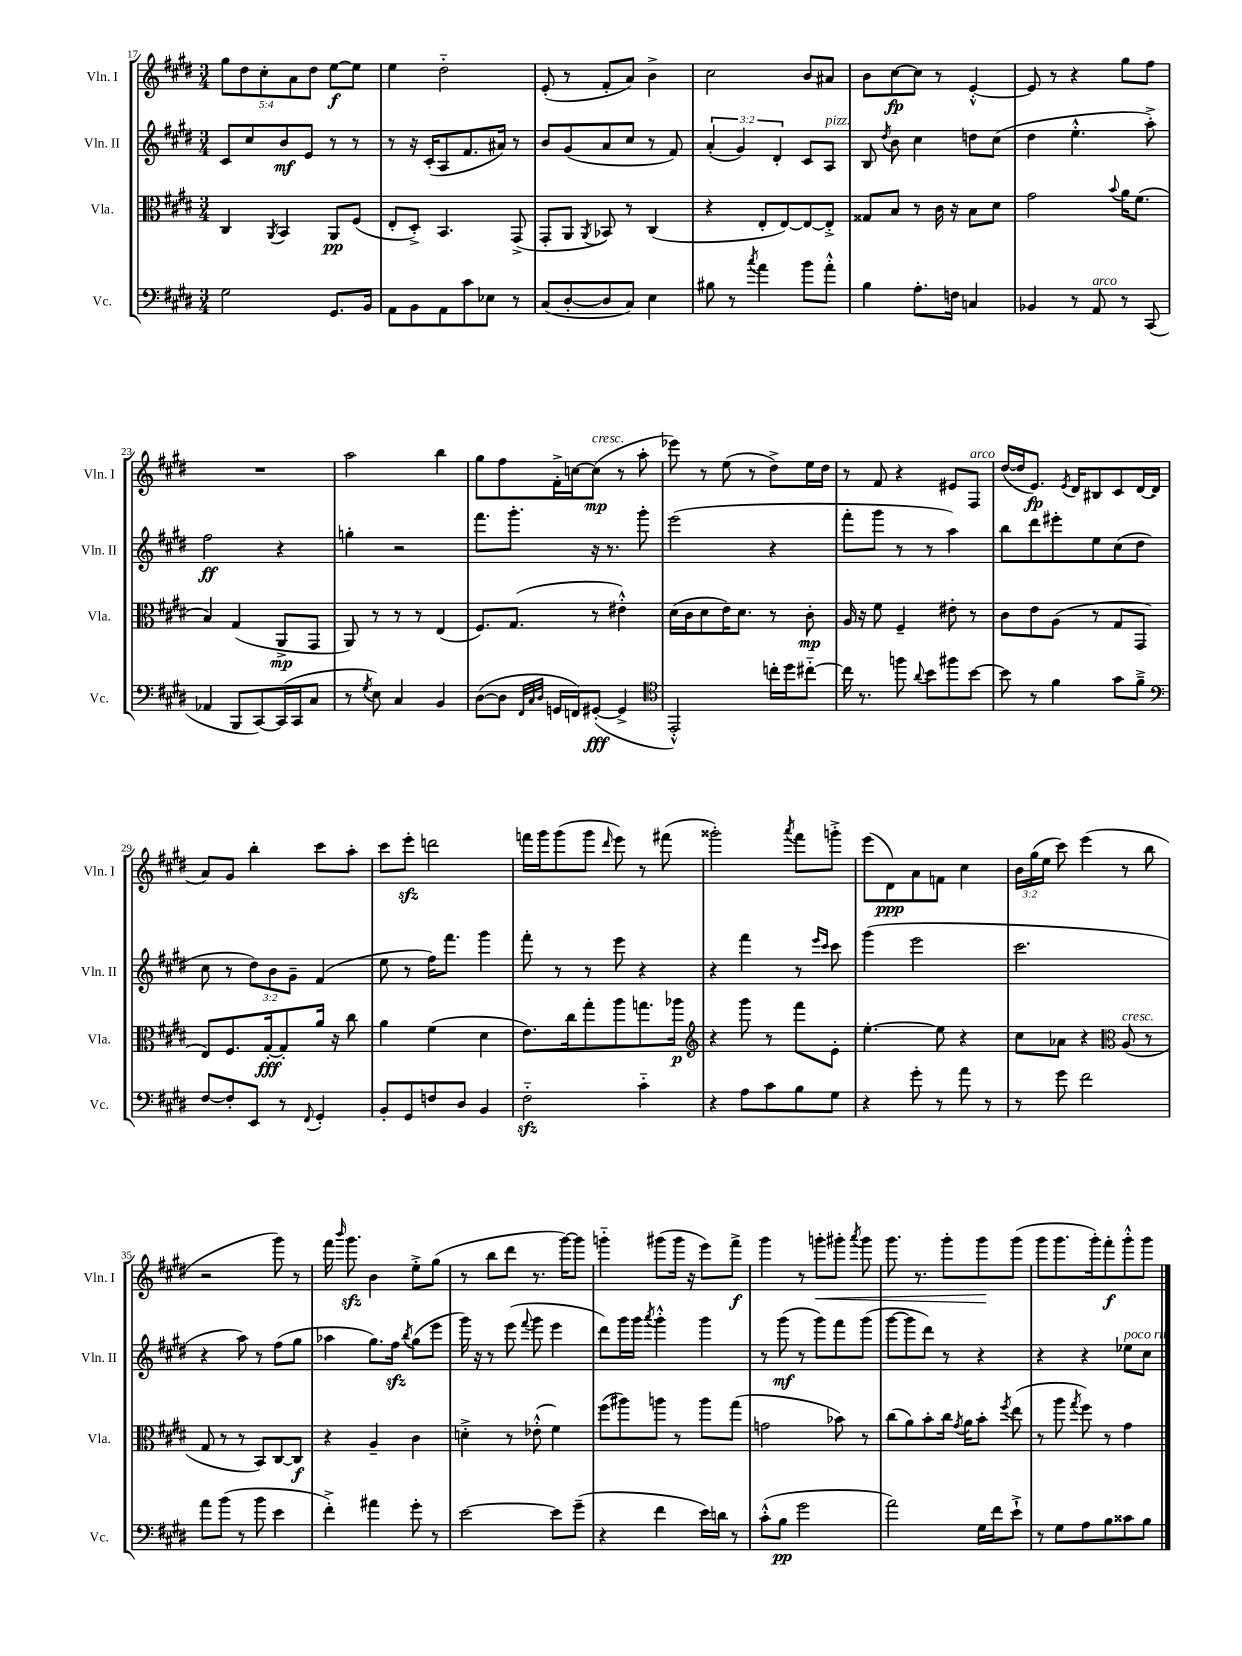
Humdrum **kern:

**kern	**kern	**kern	**kern
*staff4	*staff3	*staff2	*staff1
*clefF4	*clefC3	*clefG2	*clefG2
*k[f#c#g#d#]	*k[f#c#g#d#]	*k[f#c#g#d#]	*k[f#c#g#d#]
*M3/4	*M3/4	*M3/4	*M3/4
2G#\	4C#/	8c#/L	10gg#\L
.	.	.	10dd#\
.	.	8cc#/	.
.	.	.	10cc#'\
.	8qAA/	.	.
.	4BB/	8b/	.
.	.	.	10a\
.	.	8e/J	.
.	.	.	10dd#\J
8.GG#/L	8AA/L	8r	[8ee\L
.	(8F#/J	8r	8ee\]J
16BB/Jk	.	.	.
=	=	=	=
8AA\L	8E'/L	8r	4ee\
8BB\	8D#'^/J)	16r	.
.	.	(16c#'/LK	.
8AA\	4.BB/	8A/	2dd#'~\
8c#\	.	8.f#/	.
8E-\J	.	.	.
.	.	16a#/Jk)	.
8r	(8GG#^/	8r	.
=	=	=	=
(8C#/L	8GG#'/L	8b/L	(8e'/
[8D#'/	8AA/J	(8g#/	8r
.	8qAA/	.	.
8D#/]	8BB-/)	8a/	8f#'/L
8C#/J)	8r	8cc#/J	8a/J)
4E\	(4C#/	8r	4b^\
.	.	8f#/)	.
=	=	=	=
8B#\	4r	(6a'/	2cc#\
8r	.	.	.
.	.	6g#/)	.
8qcc#/	.	.	.
4a\	8E'/L	.	.
.	.	6d#'/	.
.	[8E/)	.	.
8b\L	8E/_	8c#/L	8b/L
8a'^^\J	8E'^/]J	8A/J	8a#/J
=	=	=	=
4B\	8G##/L	8B/	8b\L
.	.	8qdd#/	.
.	8B/J	8b\	[8cc#\
8.A'\L	8r	4cc#\	8cc#\]J
.	16c#\	.	8r
16F\Jk	16r	.	.
4C/	8B\L	8dd\L	[4e'^^/
.	8d#\J	(8cc#\J	.
=	=	=	=
4BB-/	2g#\	4dd#\	8e/]
.	.	.	8r
8r	.	4.ee'^^\	4r
8AA/	.	.	.
.	8qqb/	.	.
8r	16a\LK	.	8gg#\L
.	(8.f#\J	.	.
(8CC#/	.	8aa'^\)	8ff#\J
=	=	=	=
4AA-/	4B/)	2ff#\	2.r
8BBB/L	(4G#/	.	.
[8CC#/)	.	.	.
(16CC#/]L	8AA^/L	4r	.
16CC#/J	.	.	.
8C#/J	8GG#/J	.	.
=	=	=	=
8r	8AA/)	4gg'\	2aa\
8qG#/	.	.	.
8E\)	8r	.	.
4C#/	8r	2r	.
.	8r	.	.
4BB/	(4E/	.	4bb\
=	=	=	=
([8D#\L	8.F#/L)	8.fff#\L	8gg#\L
8D#\]J	.	.	8ff#\
.	(8.G#/J	8.ggg#'\J	.
32qqFF#/LLL	.	.	.
32qqC#/	.	.	.
32qqD#/JJJ	.	.	.
16GG/LL	.	.	16f#'^\L
16FF/J)	.	.	[16cc\J
([8GG#'/J	8r	16r	(8cc\]J
.	.	8.r	.
4GG#^/]	4e#'^^\)	.	8r
.	.	8ggg#'\	8aa'\
=	=	=	=
*clefC4	*	*	*
2EE'^^/)	(16d#\LL	(2eee\	8eee-\)
.	16c#\J	.	.
.	8d#\	.	8r
.	16e\K)	.	(8ee\
.	8.d#\J	.	.
.	.	.	8r
16cc'\LL	8r	4r	8dd#^\L)
16dd#\J	.	.	.
[8cc#'~\J	8c#'\	.	16ee\L
.	.	.	16dd#\JJ
=	=	=	=
16cc#\]	16A/	8fff#'\L	8r
8.r	16r	.	.
.	8f#\	8ggg#\J	8f#/
8ff\	4F#~/	8r	4r
8qqa/	.	.	.
8b\L	.	8r	.
8ff#\	8e#'\	4aa\)	8e#/L
[8b\J	8r	.	8F#/J
=	=	=	=
8b\]	8c#\L	8bb\L	([16dd#/LL
.	.	.	16dd#/]J
8r	8e\	8ddd#\	8.e/J)
4f#\	(8A\J	8eee#'\	.
.	.	.	8qe/
.	.	.	16d#/LK
.	8r	8ee\	8B#/
8g#\L	8G#/L	(8cc#\	8c#/
8f#~^\J	8GG#/J	8dd#\J	[16d#/L
.	.	.	(16d#/]JJ
=	=	=	=
*clefF4	*	*	*
[8F#/L	8E/L)	8cc#\	8a/L)
8F#'/]	8.F#/	8r	8g#/J
8EE/J	.	12dd#\L)	4bb'\
.	[16G#'/k	.	.
.	.	12b\	.
8r	8G#'/]	.	.
.	.	12g#~\J	.
8qqFF#/	.	.	.
4GG#'/	16a/Jk	(4f#/	8ccc#\L
.	16r	.	.
.	8cc#\	.	8aa'\J
=	=	=	=
8BB'/L	4a\	8ee\	8ccc#\L
8GG#/	.	8r	8eee'\J
8F/	(4f#\	16ff#\LK)	2ddd\
.	.	8.fff#\J	.
8D#/J	.	.	.
4BB/	4d#\	4ggg#\	.
=	=	=	=
2F#'~\	8.e\L)	8fff#'\	16fff\LL
.	.	.	16ggg#\J
.	.	8r	(8ggg#\
.	16cc#\k	.	.
.	8gg#'\	8r	8ggg#\J
.	.	.	16qqddd#/
.	8aa\	8eee\	8eee\)
4c#'~\	8.gg\	4r	8r
.	.	.	(8fff#\
.	16aa-\Jk	.	.
=	=	=	=
*	*clefG2	*	*
4r	4r	4r	2ggg##'\)
8A\L	8ggg#\	4fff#\	.
8c#\	8r	.	.
.	.	.	8qaaa/
8B\	8fff#\L	8r	8fff#\L
.	.	16qqeee/LL	.
.	.	16qqccc#/JJ	.
8G#\J	8e'\J	8ccc#\	8ggg'^\J
=	=	=	=
4r	[4.ee'\	(4ggg#\	(8eee\L
.	.	.	8d#\)
8g#'\	.	2eee\	8a\
8r	8ee\]	.	8f\J
8a\	4r	.	4cc#\
8r	.	.	.
=	=	=	=
8r	8cc#\L	2.ccc#\	24b\LL
.	.	.	(24gg#\
.	.	.	24ee\JJ
8g#\	8a-\J	.	8ccc#\)
2f#\	4r	.	(4eee\
*	*clefC3	*	*
.	(8A/	.	8r
.	8r	.	8bb\
=	=	=	=
8a\L	8G#/	4r	2r
(8b\J	8r	.	.
8r	8r	8aa\)	.
8b\	8BB/L)	8r	.
4e\	[8C#/	(8ff#\L	8ggg#\)
.	8C#/]J	8gg#\J	8r
=	=	=	=
4f#'^\)	4r	4aa-\	16fff#\
.	.	.	16qqbbb/
.	.	.	8.ggg#\
4a#\	4A~/	8.gg#\L)	4b\
.	.	16ff#\Jk	.
.	.	8qbb/	.
8g#'\	4c#\	(8gg#\L	8ee'^\L
8r	.	8eee\J	(8gg#\J
=	=	=	=
[2e\	4d'^\	16ggg#\)	8r
.	.	16r	.
.	.	8r	8bb\L
.	8r	(8eee\	8ddd#\J
.	.	8qqfff#/	.
.	(8e-'^^\	8ggg#\	8.r
8e\]L	4f#\)	4eee\	.
.	.	.	[16ggg#\LK)
(8g#~\J	.	.	8ggg#\]J
=	=	=	=
4r	(8ff#\L	8ddd#\L)	4ggg'~\
.	8aa#\)	16ggg#\L	.
.	.	16ggg#\JJ	.
.	.	8qaaa/	.
4f#\	8aa\J	4ggg#'^^\	(8ggg#\L
.	8r	.	16ggg#\Jk
.	.	.	16r
16e\LL)	8aa\L	4ggg#\	8eee\L)
16d\JJ	.	.	.
8r	(8gg#\J	.	8fff#^\J
=	=	=	=
(8c#'^^\L	2g\	8r	4ggg#\
8B\J	.	(8ggg#\	.
2g#\	.	8r	8r
.	.	8ggg#\L)	8ggg'\L
.	8b-\)	8fff#\	8ggg#'\J
.	.	.	8qaaa/
.	8r	(8ggg#\J	8ggg#\
=	=	=	=
2a\)	(8cc#\L	[8ggg#\L	8.ggg#\
.	8a\)	8ggg#\]	.
.	.	.	8.r
.	8b'\	8ddd#\J)	.
.	16cc#\Jk	8r	8ggg#'\L
.	8qg#/	.	.
.	16a\LK	.	.
16G#\LL	8b'\J	4r	8ggg#\
16f#\J	.	.	.
.	8qff#/	.	.
8e`^\J	(8ee\	.	(8ggg#\J
=	=	=	=
8r	8r	4r	8ggg#\L
8G#\L	8aa\	.	8.ggg#\
.	8qgg#/	.	.
8A\	8ff#\)	4r	.
.	.	.	16ggg#'\k)
8B\	8r	.	8fff#'\
8c##\	4g#\	8ee-\L	8ggg#'^^\
8B\J	.	8cc#\J	8ggg#\J
==	==	==	==
*-	*-	*-	*-
